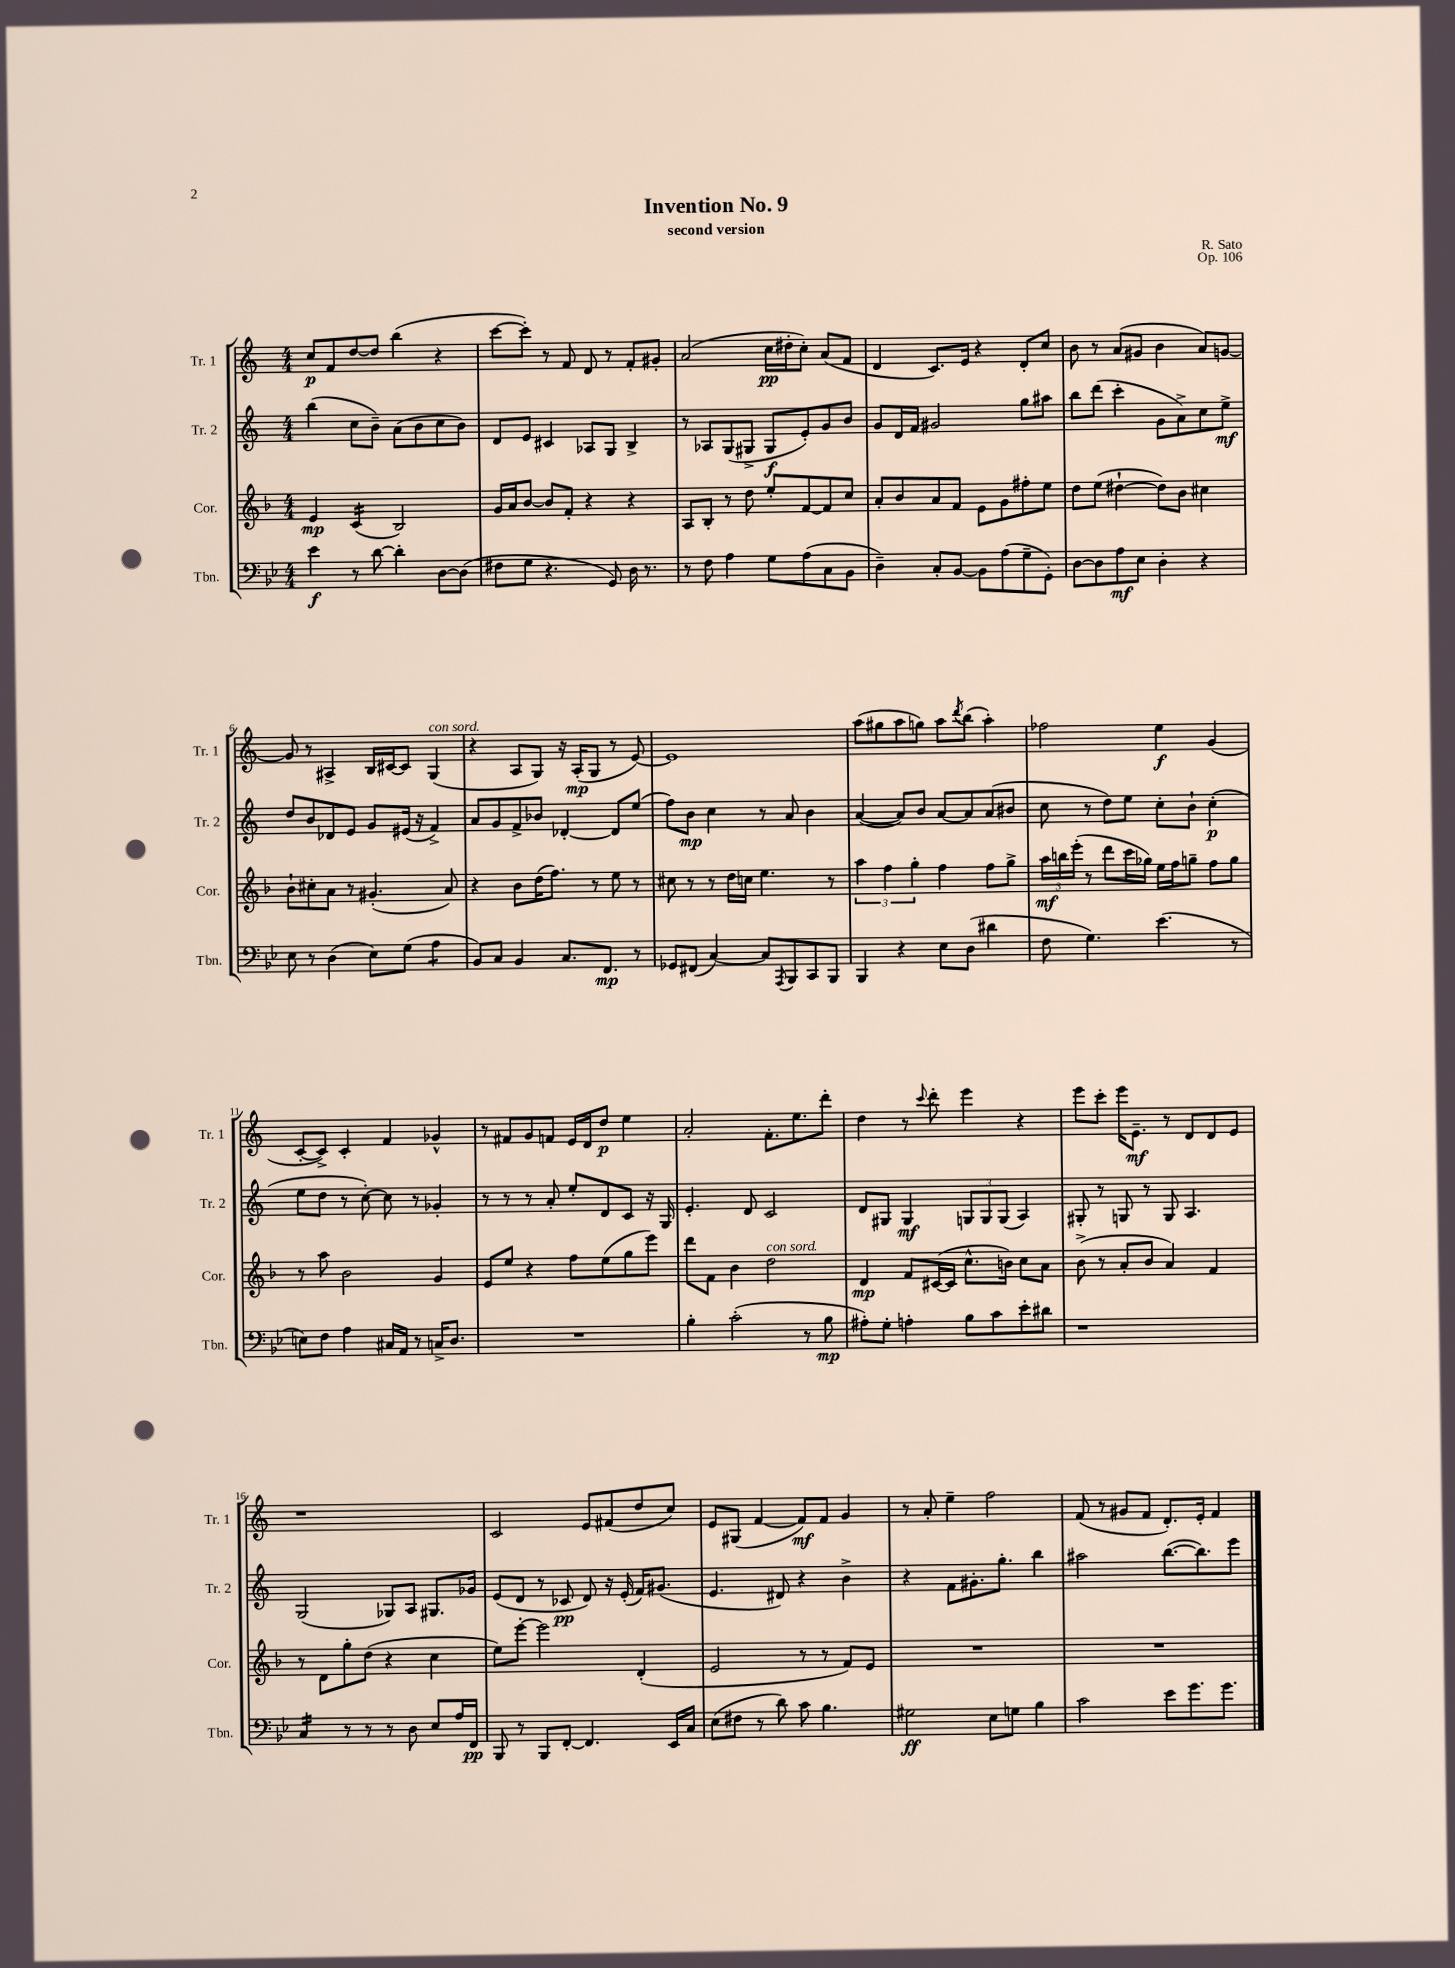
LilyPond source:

\header { title = "Invention No. 9" composer = "R. Sato" subtitle = "second version" opus = "Op. 106" }
<<
\new StaffGroup <<
\new Staff = "s0" \with { instrumentName = "Tr. 1" shortInstrumentName = "Tr. 1" } {
    \clef treble \key c \major \numericTimeSignature \time 4/4
    c''8\p f'8 d''8~ d''8 b''4( r4 |
    c'''8~ c'''8-.) r8 f'8 d'8 r8 f'8-. gis'8-. |
    a'2( c''16\pp dis''16-. c''8-.) a'8( f'8 |
    d'4 c'8.) e'16 r4 d'8-. c''8 |
    b'8 r8 a'8( gis'8 b'4 a'8) g'8~ |
    g'8 r8 ais4-> b16 cis'16~ cis'8 g4^\markup { \italic "con sord." }( |
    r4 a8 g8) r16 a16-.\mp( g8 r8 e'8~) |
    e'1 |
    a''8( gis''8 a''8 g''8) a''8 \acciaccatura { d'''8 } b''8( a''4-.) |
    fes''2 e''4\f g'4( |
    c'8~-. c'8->) c'4-. f'4 ges'4-^ |
    r8 fis'8 g'8 f'8 e'16 d'16 d''8\p e''4 |
    a'2-. f'8.-. e''8. d'''8-. |
    d''4 r8 \appoggiatura { c'''8 } d'''8-. e'''4 r4 |
    e'''8 c'''8-. e'''16 e'8.--\mf r8 d'8 d'8 e'8 |
    r1 |
    c'2 e'8 fis'8( d''8 c''8) |
    e'8 gis8( f'4~ f'8\mf) f'8 g'4 |
    r8 a'8-. e''4-- f''2 |
    f'8( r8 gis'8 f'8 d'8.-.) e'16-. f'4 \bar "|." |
}
\new Staff = "s1" \with { instrumentName = "Tr. 2" shortInstrumentName = "Tr. 2" } {
    \clef treble \key c \major \numericTimeSignature \time 4/4
    b''4( c''8 b'8--) a'8( b'8 c''8 b'8) |
    d'8 e'8 cis'4 aes8 g8 b4-> |
    r8 aes8 g8( gis8-> gis8\f e'8-.) g'8 b'8 |
    g'8 d'16 f'16 gis'2 g''8 ais''8 |
    b''8 d'''8( c'''4-. g'8 a'8->) c''8 e''8->\mf |
    d''8 b'8 des'8 e'8 g'8 eis'16( r16 f'4->) |
    a'8 g'8 f'8-> bes'8 des'4~-. des'8 e''8( |
    f''8) b'8\mp c''4 r8 a'8 b'4 |
    a'4~( a'8) b'8 a'8~ a'8 a'8( bis'8 |
    c''8 r8 d''8) e''8 c''8-. b'8-! c''4-.\p( |
    e''8 d''8 r8 c''8~-.) c''8 r8 ges'4-. |
    r8 r8 r8 a'8-. e''8-. d'8 c'8 r16 g16 |
    e'4.-. d'8 c'2 |
    d'8 gis8 gis4\mf \tuplet 3/2 { g8 g8 g8( } a4) |
    gis8-. r8 g8 r8 g8 a4. |
    g2( ges8) a8 gis8. ges'16 |
    e'8( d'8 r8 ces'8\pp d'8) r16 e'16-.( f'16) gis'8.( |
    e'4. dis'8) r4 b'4-> |
    r4 f'8 gis'8.-. g''8.-. b''4 |
    ais''2 b''8.~( b''8.) e'''8 \bar "|." |
}
\new Staff = "s2" \with { instrumentName = "Cor." shortInstrumentName = "Cor." } {
    \clef treble \key f \major \numericTimeSignature \time 4/4
    e'4\mp c'4:16( bes2) |
    g'16 a'16 bes'8~ bes'8 f'8-. r4 r4 |
    a8 bes8-. r8 d''8 e''8-. f'8~ f'8 c''8 |
    a'8-. bes'8 a'8 f'8 e'8 g'8 fis''8-. e''8 |
    d''8 e''8( dis''4~-! dis''8) bes'8 cis''4 |
    bes'8-! cis''8-. a'8 r8 gis'4.-.( a'8) |
    r4 bes'8 d''16( f''8.) r8 e''8 r8 |
    cis''8 r8 r8 d''16 c''16 e''4. r8 |
    \tuplet 3/2 { a''4 f''4 g''4-. } f''4 f''8 g''8-> |
    \tuplet 3/2 { a''16\mf b''16 e'''16-.( } r8 d'''8 c'''16 ges''16) e''16 f''16 g''8-- f''8 g''8 |
    r8 a''8 bes'2 g'4 |
    e'8 e''8 r4 f''8 e''8( g''8 e'''8) |
    d'''8 f'8 bes'4 d''2^\markup { \italic "con sord." } |
    d'4\mp f'8 cis'16~( cis'16 c''8.-^ b'16) c''8 a'8 |
    bes'8->( r8 a'8-. bes'8 a'4) f'4 |
    r8 d'8 g''8-. d''8( r4 c''4 |
    e''8) e'''8~-. e'''2 d'4-.( |
    e'2 r8 r8 f'8) e'8 |
    R1 |
    R1 \bar "|." |
}
\new Staff = "s3" \with { instrumentName = "Tbn." shortInstrumentName = "Tbn." } {
    \clef bass \key bes \major \numericTimeSignature \time 4/4
    ees'4\f r8 d'8~ d'4-. d8~ d8( |
    fis8 g8 r4. g,8) d16 r8. |
    r8 f8 a4 g8 a8( c8 bes,8 |
    d4--) c8-. bes,8~ bes,8 a8( g8-- g,8-.) |
    d8~ d8 a8\mf ees8 d4-. r4 |
    ees8 r8 d4( ees8) g8( a4:8 |
    bes,8) c8 bes,4 c8. f,8.\mp r8 |
    ges,8 fis,8( c4~) c8 \acciaccatura { a,,8 } bes,,8 c,8 bes,,8 |
    bes,,4 r4 ees8 d8( dis'4 |
    f8 g4.) ees'4.( r8 |
    e8) f8 a4 cis16 a,16 r8 c16-> d8. |
    R1 |
    bes4-. c'2-.( r8 bes8\mp |
    ais8-.) g8-. a4-. bes8 c'8 ees'8-. dis'8 |
    r1 |
    c4:16 r8 r8 r8 d8 ees8 a16 f,16\pp |
    bes,,8 r8 bes,,8 f,8~-. f,4. ees,16 c16 |
    ees8( fis8 r8 d'8) c'8 bes4. |
    gis2\ff ees8 g8 bes4 |
    c'2 ees'8 g'8. g'8. \bar "|." |
}
>>
>>
